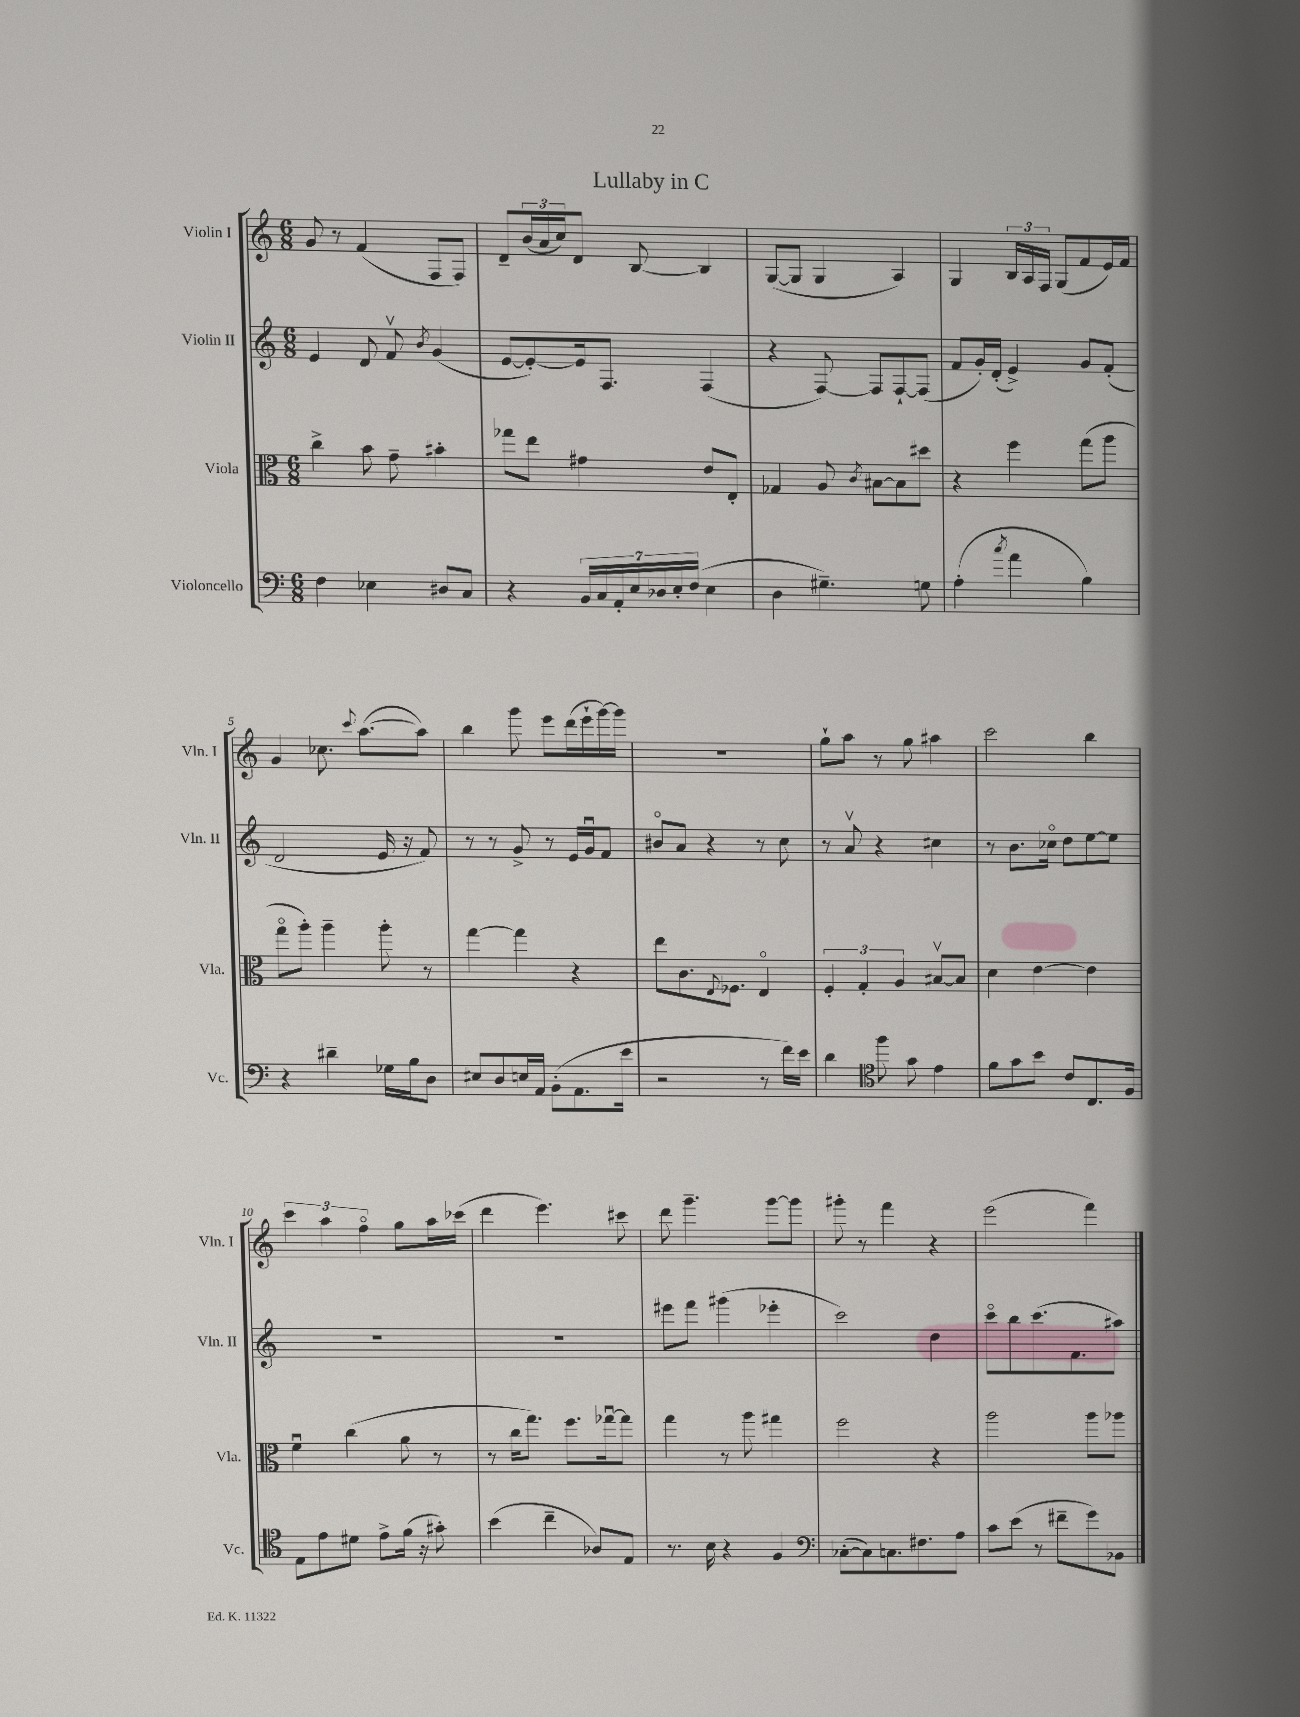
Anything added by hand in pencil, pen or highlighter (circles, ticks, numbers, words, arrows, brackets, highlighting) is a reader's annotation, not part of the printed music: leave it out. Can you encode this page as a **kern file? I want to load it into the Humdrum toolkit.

**kern	**kern	**kern	**kern
*staff4	*staff3	*staff2	*staff1
*clefF4	*clefC3	*clefG2	*clefG2
*k[]	*k[]	*k[]	*k[]
*M6/8	*M6/8	*M6/8	*M6/8
4F	4cc^	4e	8g
.	.	.	8r
4E-	8b	8d	(4f
.	8g~	8fv	.
.	.	8qb	.
8D#	4b#'	(4g	8F
8C	.	.	8F)
=	=	=	=
4r	8gg-	[8e	8d~
.	8ee	8e'_)	(24b
.	.	.	24a
.	.	.	24cc)
28BB	4g#	16e]	8d
28C	.	.	.
.	.	8.F	.
28AA'	.	.	.
28E	.	.	.
.	.	.	[8B
28D-	.	.	.
28E'	.	.	.
(28F	.	.	.
4E	8e	(4F	4B]
.	8E'	.	.
=	=	=	=
4D	4G-	4r	([8G
.	.	.	8G]
4.G#~)	8A	[8F)	4G
.	8qc	.	.
.	[8B#	8F]	.
.	8B#]	[8F`	4A)
8G	8dd#	(8F]	.
=	=	=	=
(4A'	4r	8f	4G
.	.	16g')	.
.	.	(16d'	.
8qcc	.	.	.
4a	4ff	4e^)	24B
.	.	.	24A
.	.	.	24F
.	.	.	(8G
4B)	(8gg	8g	8f
.	8aa	(8f'	16e)
.	.	.	16f
=	=	=	=
4r	8ggo	2d	4g
.	8aa')	.	.
4d#~	4aa~	.	8.cc-
.	.	.	8qqccc
.	.	.	([8.aa
16G-	8aa'	16e	.
16B	.	16r	.
8D	8r	8f)	8aa])
=	=	=	=
8E#	[4gg	8r	4bb
8D	.	8r	.
16E	4gg]	8g^	8ggg
16AA	.	.	.
(8BB'	.	8r	8eee
8.AA	4r	16e	(16ddd
.	.	16gu	16eee`
.	.	8f	[16ggg)
16e	.	.	16ggg]
=	=	=	=
2r	8ee	8b#o	2.r
.	8.c	8a	.
.	.	4r	.
.	8qqE	.	.
.	8.F-	.	.
8r	4Eo	8r	.
16f)	.	8cc	.
16e	.	.	.
=	=	=	=
4d	6F'	8r	8gg`
.	.	8av	8aa
.	6G'	.	.
*clefC4	*	*	*
8ff	.	4r	8r
.	6A	.	.
8g	.	.	8gg
4e	[8B#v	4cc#	4aa#
.	8B#]	.	.
=	=	=	=
8f	4d	8r	2ccc
8g	.	8.b	.
8b	[4e	.	.
.	.	16cc-o	.
8c	.	8dd	.
8.C	4e]	[8ee	4bb
.	.	8ee]	.
16F	.	.	.
=	=	=	=
8E	4fu	2.r	6ccc
8e	.	.	.
.	.	.	6aa
8d#	(4cc	.	.
.	.	.	6ffo
8e^	.	.	.
(16f	8a	.	8gg
16r	.	.	.
8g#')	8r	.	16aa
.	.	.	(16ccc-
=	=	=	=
(4b	8r	2.r	4ddd
.	16cc	.	.
.	8.gg)	.	.
4cc~	.	.	4.eee)
.	8.ff	.	.
8A-)	.	.	.
.	[16gg-u	.	.
8E	8gg-]	.	8ccc#
=	=	=	=
8.r	4gg	8eee#	8ddd
.	.	8fff	4.ggg~
16B	.	.	.
4r	8r	(4ggg#	.
.	8aa	.	.
4F	4gg#	4eee-'	[8ggg
.	.	.	8ggg]
=	=	=	=
*clefF4	*	*	*
([8C-'	2ff	2ccc)	8ggg#'
8C-])	.	.	8r
8.C	.	.	4fff
8.F#	.	.	.
.	4r	4dd	4r
8A	.	.	.
=	=	=	=
8c	2aa	8ccco	(2eee
(8e	.	8bb	.
8r	.	(8.ccc	.
8f#~	.	.	.
.	.	8.f	.
8g)	8aa	.	4fff)
8BB-	8aa-	8aa#)	.
==	==	==	==
*-	*-	*-	*-
